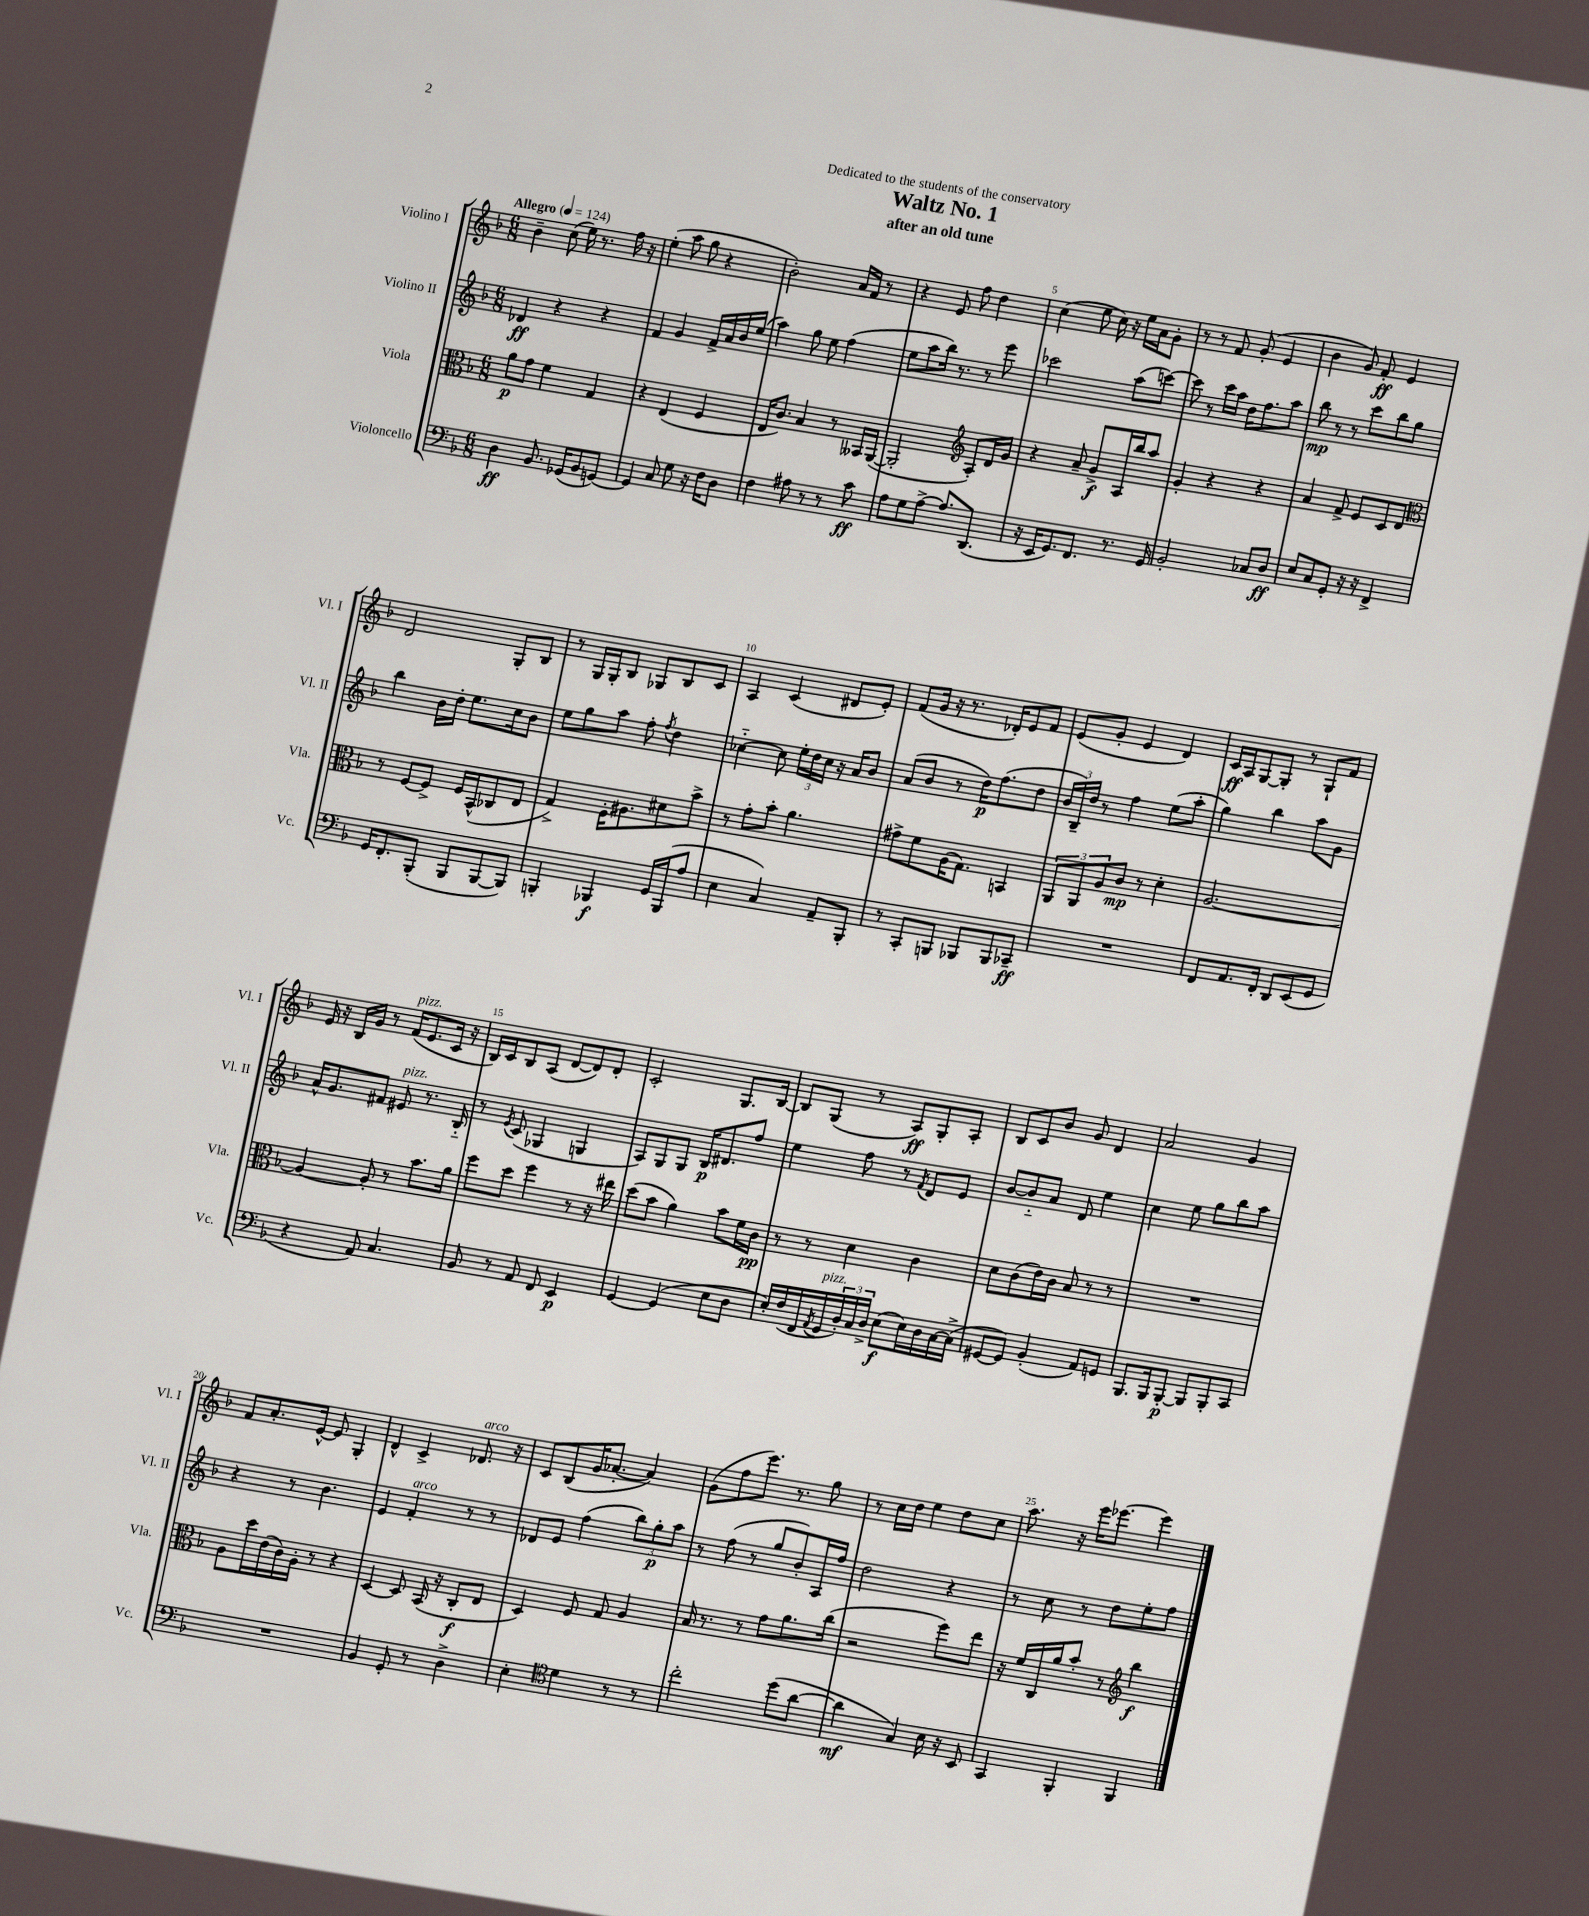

**kern	**kern	**kern	**kern
*staff4	*staff3	*staff2	*staff1
*clefF4	*clefC3	*clefG2	*clefG2
*k[b-]	*k[b-]	*k[b-]	*k[b-]
*M6/8	*M6/8	*M6/8	*M6/8
*MM124	*MM124	*MM124	*MM124
4D	8a	4d-	4b-~
.	8g	.	.
8.BB-	4f	4r	(8cc
.	.	.	16ee)
(16GG-	.	.	8.r
8BB-	4G	4r	.
[8GG)	.	.	16ff
.	.	.	16r
=	=	=	=
4GG]	4r	4f	(4ee'
8C	(4E	4g	8aa
8G	.	.	8gg
16r	4F	16f^	4r
16F	.	16a	.
8D	.	16b-	.
.	.	(16ee	.
=	=	=	=
4F	16E	4aa)	2b-')
.	8.c)	.	.
8A#	4B-	8gg	.
8r	.	8ee	.
8r	8r	(4ff	16a
.	.	.	16f
8c	16BB--	.	8r
.	([16AA	.	.
=	=	=	=
8A	2AA']	8ee	4r
8G	.	8aa	.
[8A^	.	16bb-)	8e
.	.	8.r	.
8.A]	.	.	8ff
*	*clefG2	*	*
.	8A')	8r	4dd
(8.DD	.	.	.
.	16d	8eee	.
.	16g	.	.
=	=	=	=
16r	4r	2ccc-	(4cc
16EE	.	.	.
8.GG)	.	.	.
.	8a~	.	8ee
8.FF	.	.	.
.	8g^	.	16cc)
.	.	.	16r
8.r	16A	(8aa	16ee
.	16bb-	.	16a
.	8aa	[8ccc)	8g'
16GG	.	.	.
=	=	=	=
2BB-'	4g'	8ccc]	8r
.	.	8r	8r
.	4r	16ccc	8f
.	.	16aa	.
.	.	16dd	(8g'
.	.	8.ff	.
8C-	4r	.	4e
8D	.	8aa	.
=	=	=	=
8E	4a	8bb-	4b-
8C	.	8r	.
8GG'	8f^	8r	8g)
16r	8e	8ccc	8f'
16r	.	.	.
4FF^	8c	8bb-	4e
.	8d	8gg	.
=	=	=	=
*	*clefC3	*	*
16GG	8r	4bb-	2d
8.FF'	.	.	.
.	[8F	.	.
(8BBB-'	8F^]	16b-	.
.	.	16dd'	.
8BBB-	16F	8.ee	.
.	(16BB-^^	.	.
[8BBB-	8C-	.	8G'
.	.	16cc	.
8BBB-])	8E	8b-	8B-
=	=	=	=
4BBB'	4G^)	8ee	8r
.	.	8gg	16G
.	.	.	16G'
4BBB-	16F'	8aa	8B-
.	8.A#	.	.
.	.	8ff'	8G-
.	.	8qff	.
16GG	8d#	4dd	8B-
(16BBB-	.	.	.
8A	8b-^	.	8c
=	=	=	=
4E	8r	[4cc-'~	4A
.	8g'	.	.
4C)	8b-'	8cc-]	(4c
.	4.a	24ee'	.
.	.	24dd	.
.	.	24cc-	.
8AA~	.	16r	8d#
.	.	16a	.
8BBB-'	.	8b-	8e')
=	=	=	=
8r	8g#^	(8a	(8f
8CC'	8f	8b-	16g
.	.	.	16r
8BBB	(16A	8r	8.r
.	8.G)	.	.
8BBB-	.	16dd)	.
.	.	(8.ff	16d-')
8BBB-	4BB	.	8e
8CC-~	.	8dd	8f
=	=	=	=
2.r	12AA	24b-	(8e
.	.	24B-~)	.
.	12AA	24dd	.
.	.	8r	8g'
.	12A	.	.
.	8c	4ff	4e
.	8r	.	.
.	4d'	(8ee	4d)
.	.	8aa'	.
=	=	=	=
8FF	[2.A	4gg)	16c
.	.	.	16A
8.AA	.	.	[8G
.	.	4bb-	8G']
16FF'	.	.	.
8DD	.	.	8r
(8EE	.	8aa	8G`
8GG	.	8g	8f
=	=	=	=
4r	4A_	16a^^	16e
.	.	8.g	16r
.	.	.	16B-
.	.	.	16g
8AA)	8A']	8f#	8r
4.C	8r	8e#	(16f
.	.	.	8.e
.	8.b-	8.r	.
.	.	.	16c
.	16a	16B-'~	16r
=	=	=	=
8BB-	8ff	8r	16B-)
.	.	.	16c
.	.	8qe	.
8r	8dd	(8c	8B-
8AA	4ff	4G-	(8A
8FF	.	.	[8d
4EE	8r	4G	8d])
.	16r	.	8d'
.	16ee#	.	.
=	=	=	=
[4GG	(8dd	8A)	2c'
.	8b-	8G	.
(4GG]	4a)	8G	.
.	.	16B-	.
.	.	8.d#	.
8E	8b-	.	8.G
8D	16f	8ff	.
.	16c	.	[16B-
=	=	=	=
16E')	8r	4ee	8B-]
(16F	.	.	.
16FF	8r	.	(8G
8qAA	.	.	.
16GG	.	.	.
24D')	4d	8ff	8r
24C	.	.	.
24D^	.	.	.
(8E	.	8r	8A)
.	.	8qf	.
16E)	4c	8d	8G'
16D	.	.	.
[16C	.	8e	8A'
(16C^]	.	.	.
=	=	=	=
[8GG#	8d	[8b-	8B-
8GG#])	(8c	8b-'~]	8c
(4BB-'	16e)	8a	8b-
.	16c	.	.
.	8B-	8d	8g
8AA)	8r	4ee	4d
8GG	8r	.	.
=	=	=	=
8.BBB-	2.r	4cc	2a
16BBB-	.	.	.
[8BBB-'	.	8ee	.
8BBB-]	.	8gg	.
8BBB-'	.	8bb-	4g
8CC	.	8aa	.
=	=	=	=
2.r	8A	4r	8f
.	16dd	.	8.a'
.	(16e	.	.
.	16c)	8r	.
.	16A'	.	[16e^^
.	8r	4.b-	8e]
.	4r	.	4G'
=	=	=	=
4BB-	[4D	4e	4d^^
8GG'	8D]	4f'	4c^
8r	(16BB-	.	.
.	16r	.	.
4D^	8C'	8r	8.d-
.	8E	8r	.
.	.	.	16r
=	=	=	=
4E'	4D)	8d-	8c
.	.	8e	(8B-
*clefC4	*	*	*
4d	8F	(4ff	16g
.	.	.	[8.a-'
.	8G	.	.
8r	4A	12bb-)	4a-])
.	.	12gg'	.
8r	.	.	.
.	.	12aa	.
=	=	=	=
2cc'	16B-	8r	(8g
.	8.r	.	.
.	.	(8ff	8ff
.	8r	8r	8.eee)
.	8g	8gg	.
.	.	.	8.r
(8dd	8.a	8b-')	.
[8a	.	16A	8gg
.	(16cc	16ff	.
=	=	=	=
4a]	2r	2dd	8r
.	.	.	16cc
.	.	.	16dd
4G)	.	.	4ee
16B-	8ff)	4r	8dd
16r	.	.	.
8BB-	8ee	.	8cc
=	=	=	=
4GG	16r	8r	8.aa
.	16f	.	.
.	16C	8cc	.
.	16a	.	16r
4FF'	8b-'	8r	16eee
.	.	.	[8.eee-
.	8r	8dd	.
*	*clefG2	*	*
4FF	4bb-	8ee'	4eee-]
.	.	8ff	.
==	==	==	==
*-	*-	*-	*-
